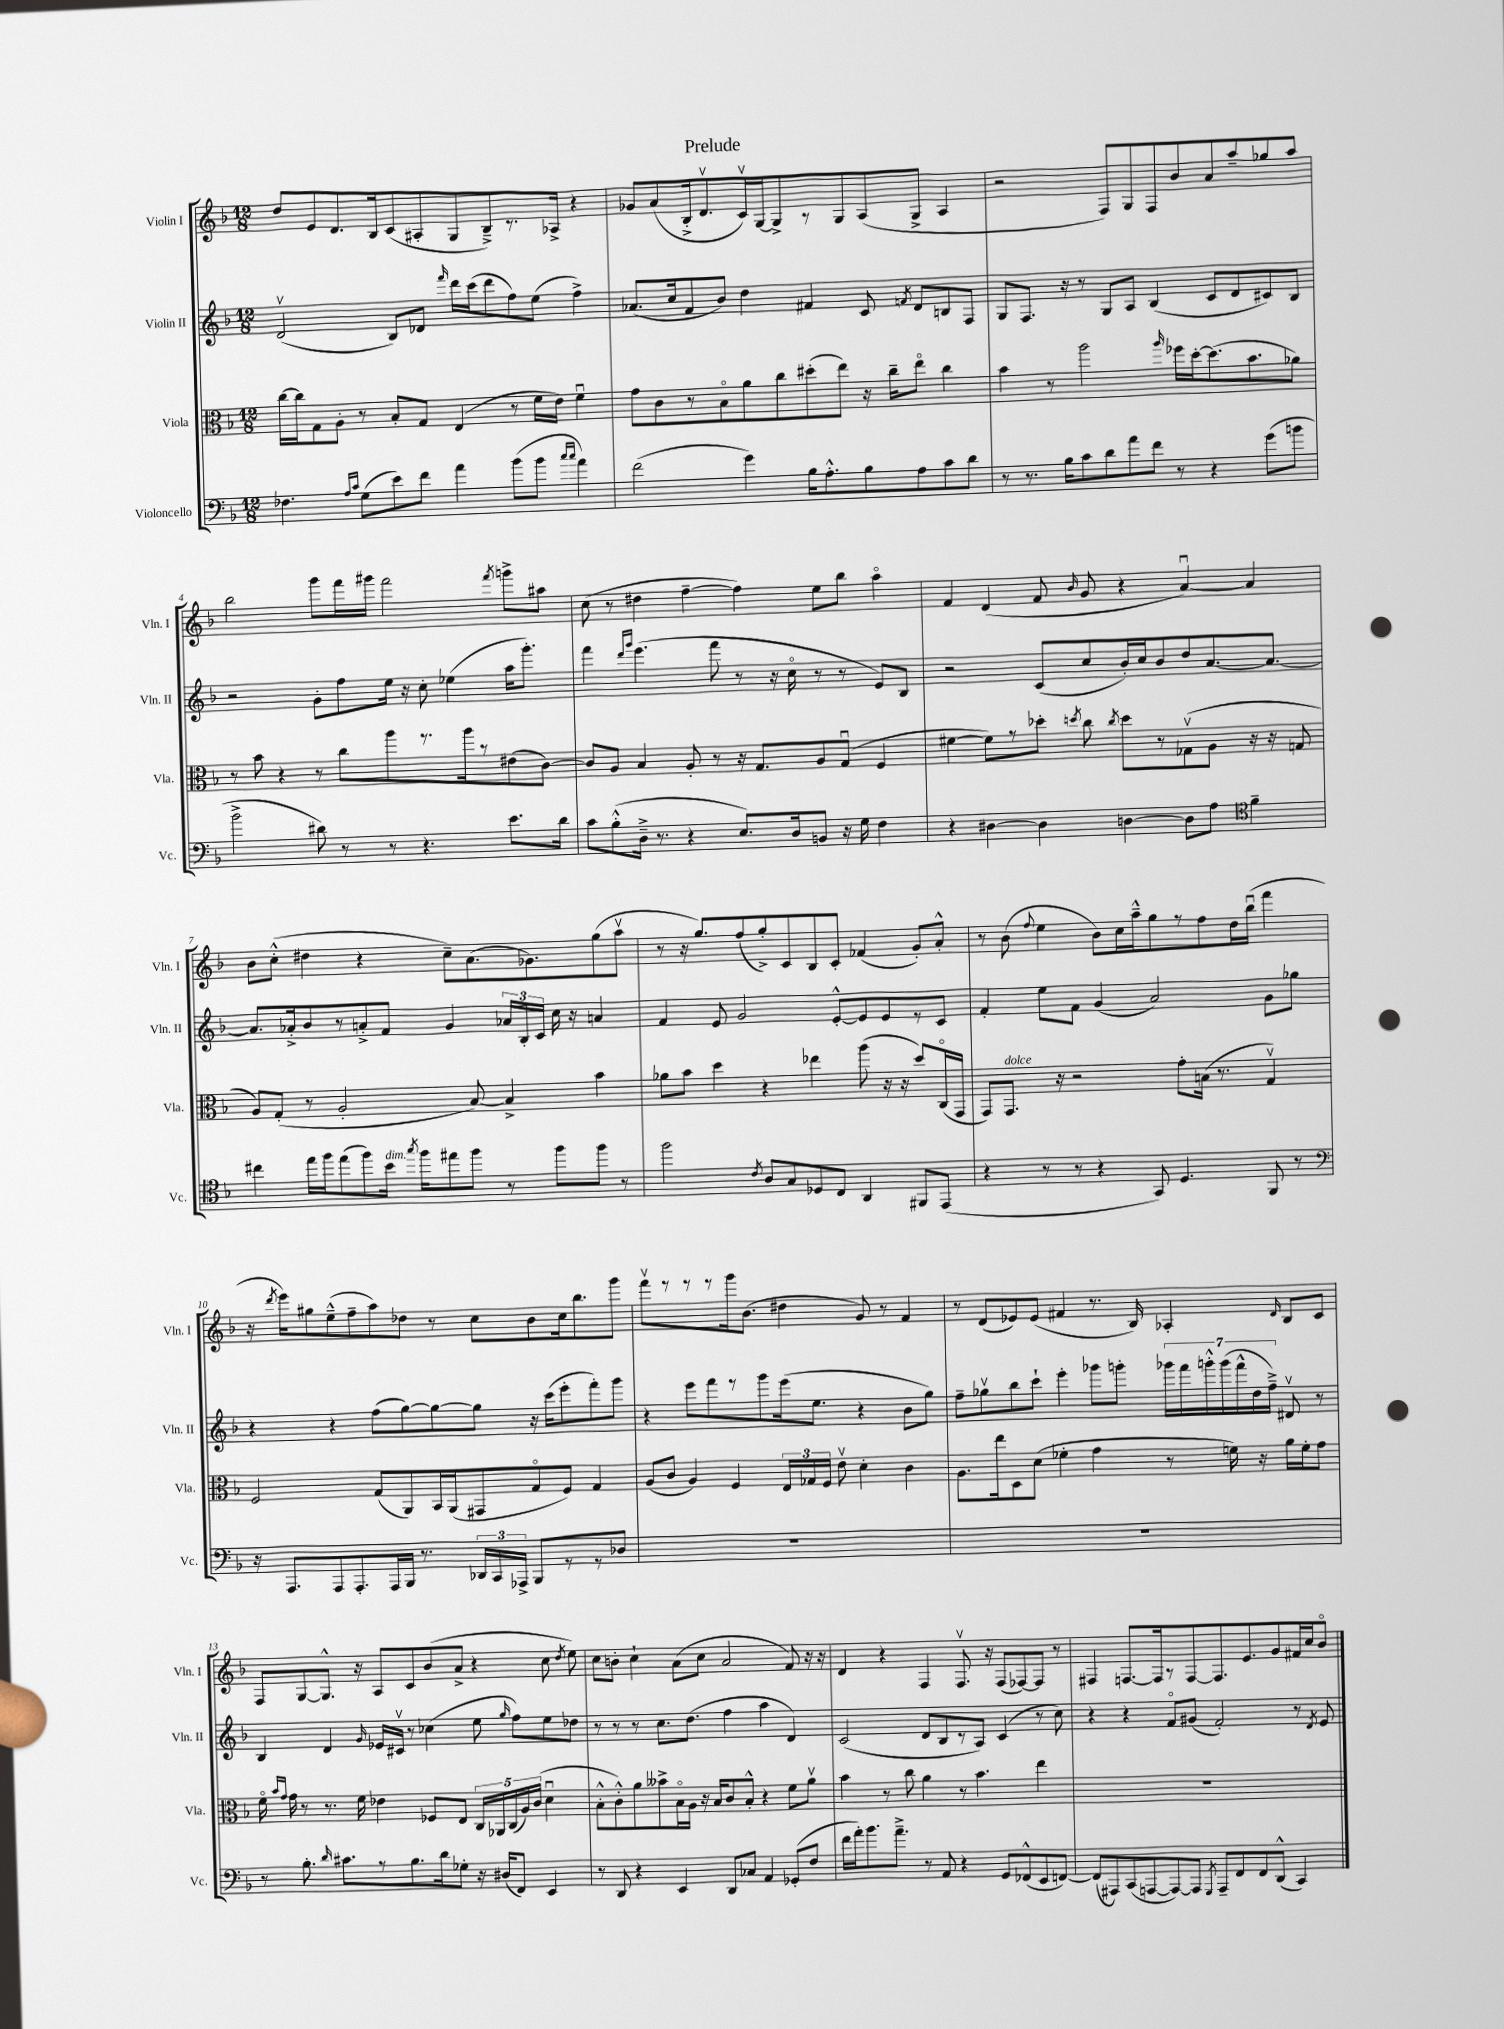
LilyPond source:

\header { title = "Prelude" }
<<
\new StaffGroup <<
\new Staff = "s0" \with { instrumentName = "Violin I" shortInstrumentName = "Vln. I" } {
    \clef treble \key f \major \numericTimeSignature \time 12/8
    \autoBeamOff d''8[ e'8 d'8. bes16 c'8( ais8-. g8 bes8--->) r8. aes16]-> r4 |
    ges'8[ a'8( bes16-.-> d'8.\upbow c'16\upbow) g16~ g8-> r8 g8 a8( g8]-> a4 |
    r2 f8[) g8 f8 bes'8 a'8 a''8-- ges''8 a''8] |
    bes''2 g'''8[ f'''16 gis'''16] f'''2 \acciaccatura { f'''8 } g'''8[-> ais''8] |
    c''8( r8 dis''4 f''4~-- f''4) e''8[ bes''8] a''4\flageolet |
    f'4 d'4( f'8 \grace { bes'16 } g'8 r4 a'4~\downbow) a'4 |
    bes'8[ c''8]-.-^( dis''4 r4 c''8[--) a'8.( ges'8.) g''8( a''8]\upbow |
    r8 r16 g''8.[) f''8( g''8-.->) c'8 bes8 c'8]-. fes'4( g'8[-.) a'8]-.-^ |
    r8 bes'8( \appoggiatura { f''8 } e''4 bes'8[) c''16 a''16---^ g''8 r8 f''8 d''16 bes''16]\downbow( f'''4 |
    r16 \acciaccatura { d'''8 } e'''16[) gis''8 e''8---^( f''8-- a''8) des''8] r8 c''8[ bes'8 c''16 bes''8. g'''8] |
    f'''8[\upbow r8 r8 r8 g'''16 bes'8.]( dis''4 g'8) r8 f'4 |
    r8 d'8[( ees'8) ees'8]( fis'4 r8. bes16) aes4-. \grace { d'16 } bes8[ c'8] |
    f8[ g8~ g8.]-^ r16 a8[ c'8 bes'8( a'8]-> r4 c''8 \acciaccatura { d''8 } e''8) |
    c''8[ b'8]-. c''4-! a'8[( c''8] a'2 f'8) r16 r16 |
    d'4 r4 f4 f8.\upbow r16 f8[( fes8~) fes8] r8 |
    fis4 f8.[~ f16 r8 f8~ f8. e'8. g'8 fis'16 c''16 bes'8]\flageolet \bar "|." |
}
\new Staff = "s1" \with { instrumentName = "Violin II" shortInstrumentName = "Vln. II" } {
    \clef treble \key f \major \numericTimeSignature \time 12/8
    \autoBeamOff d'2\upbow( bes8[) des'8] \grace { f'''16 } d'''16[ c'''16( d'''8 f''8) e''8]( f''4->) |
    aes'8.[( c''16 f'8 bes'8]) d''4 fis'4 c'8 \acciaccatura { f'8 } d'8[ b8 f8] |
    g8[ f8.] r16 r8 g8[ a8] bes4( c'8[ d'8 cis'8) bes8] |
    r2 g'8[-. f''8 e''16] r16 c''8-. ees''4( a''16[ g'''8.]-.) |
    f'''4 \grace { d'''16[ g'''16] } e'''4.( f'''8 r8 r16 c''16\flageolet r8 r8 e'8[) bes8] |
    r2 c'8[( c''8 bes'16-.) c''16 bes'8 d''8 a'8.~ a'8.]~ |
    a'8.[ aes'16-.-> bes'8 r8 a'8-.-> f'8] g'4 \tuplet 3/2 { aes'16[ bes16-. c'16] } c''16 r16 a'4 |
    f'4 e'8 g'2 e'8[~-.-^ e'8 e'8 r8 c'8] |
    f'4-. e''8[ f'8] g'4( a'2) g'8[ ges''8] |
    r4 r4 f''8[( g''8~) g''8~ g''8] r16 c'''16[( e'''8-. f'''8-.) g'''8] |
    r4 e'''8[ f'''8 r8 g'''8 e'''16( e''8.] r4 bes'8[ g''8]) |
    f''8[-- ges''8\upbow bes''8 c'''8]-! e'''4-. ges'''8[ g'''8]-. \tuplet 7/4 { ges'''16[ f'''16 g'''16-.-^ g'''16( f'''16-^ d''16 f''16]--->) } dis'8\upbow r8 |
    bes4 d'4 \grace { g'16 } ees'16[ cis'16]\upbow r8 ces''4( e''8 \grace { g''16 } f''8[) e''8 des''8] |
    r8 r8 r8 c''8.[ d''8.]( f''4 a''4 d'4) |
    c'2( d'8[ bes8 r8 a8]) c'4( r8 c''8) |
    r4 r4 f'8[\flageolet gis'8]( f'2-.) r8 \acciaccatura { d'8 } e'8 \bar "|." |
}
\new Staff = "s2" \with { instrumentName = "Viola" shortInstrumentName = "Vla." } {
    \clef alto \key f \major \numericTimeSignature \time 12/8
    \autoBeamOff c''16[~ c''16 g8 a8]-. r8 bes8[-. g8] e4( r8 f'16[ e'16]) f'4\downbow |
    g'8[ c'8 r8 bes8\flageolet a'8 c''8 dis''8-.( e''8]) r16 c''16[-- e''8]\flageolet c''4 |
    bes'4 r8 a''2 \grace { a''16 } fes''16[ d''16~-. d''8.( bes'8. aes'8]) |
    r8 bes'8 r4 r8 c''8[ a''8 r8. a''16 r8 eis'8( c'8]~) |
    c'8[ a8] bes4 a8-. r8 r16 g8.[ a8 g8]\downbow( f4 |
    fis'4~ fis'8[) r8 des''8]-. \acciaccatura { d''8 } c''8 \acciaccatura { c''8 } d''8[ r8 ges8\upbow( a8] r16 r16 g8 |
    a8[) g8]-.( r8 a2-. bes8~) bes4-> bes'4 |
    aes'8[ bes'8] d''4 r4 ees''4 a''8( r16 r16 d''8[) c16\flageolet( g,16] |
    g,8[) g,8.]^\markup { \italic "dolce" } r16 r2 g'8[-. b16]( r8. g4\upbow) |
    f2 g8[( a,8) bes,16 a,16( gis,8 g8\flageolet f8]) g4 |
    a8[( c'8] a4) f4 \tuplet 3/2 { e16[ ges16 f16] } e'8\upbow d'4-. c'4 |
    a8.[ e''16 d8 d'8]( fes'4-. g'4 r8 f'16) r16 a'16[ f'16-. g'8] |
    f'16\flageolet \grace { bes'16[ g'16] } g'16 r8 r8. f'16 ees'4 fes8[ e8] \tuplet 5/4 { c16[ aes,16 c16( a16) c'16]( } d'4\downbow |
    bes8[-.-^ c'8-.-^) a'8 beses'8-> bes16\flageolet a16] r16 bes16[ c'8 bes8]-.-^ r4 f'8[ a'8]\upbow |
    bes'4 r8 c''8 a'4 r8 bes'4. e''4 |
    R1. \bar "|." |
}
\new Staff = "s3" \with { instrumentName = "Violoncello" shortInstrumentName = "Vc." } {
    \clef bass \key f \major \numericTimeSignature \time 12/8
    \autoBeamOff fes4. \grace { a16[ c'16] } g8[( e'8) f'8] a'4 bes'8[( bes'8] \grace { c''16[ c''16] } a'4) |
    f'2( g'4) bes16[ a8.-.-^ bes8 a8 c'8 d'8] |
    r8 r8. bes16[ c'8 d'8 a'8 f'8] r8 r4 g'8[( b'8] |
    bes'2-> dis'8) r8 r8 r4. e'8.[ dis'16] |
    c'8[ bes8-.-^( d16]---> r8. r4 e8.[) d16 b,8] r16 g16 f4 |
    r4 dis4~ dis4 d4~ d8[ a8] \clef tenor f'4-- |
    cis''4 e''16[ f''16 e''8( f''8) bes'16]^\markup { \italic "dim." } \acciaccatura { g''8 } f''16[ eis''8 f''8] r8 f''8[ f''8] r8 |
    f''2 \acciaccatura { c'8 } a8[ g8 des8 c8] a,4 fis,8[ e,8]( |
    r4 r8 r8 r4 g,8) d4. f,8 r8 |
    \clef bass r16 a,,8.[ a,,8 a,,8.-. a,,16 bes,,16] r8. \tuplet 3/2 { des,16[ c,16 aes,,16]-> } bes,,8[ r8 r8 des8] |
    R1. |
    R1. |
    r8 bes8.-. \grace { d'16 } cis'8.[ r8 bes8. d'16 ges8]-. r16 dis16[( f,8]) e,4 |
    r8 d,8 r4 e,4 d,8[ ces8] a,4 ges,8[-.( f8] |
    f'16[ a'16-.) bes'8. a'8.]---> r8 a,8 r4 g,8[ fes,8-^( e,8 f,8]~) |
    f,8[( ais,,8) c,8( a,,8~ a,,8~) a,,8] \acciaccatura { g,,8 } a,,8[-- f,8 f,8 d,8]-^( c,4) \bar "|." |
}
>>
>>
